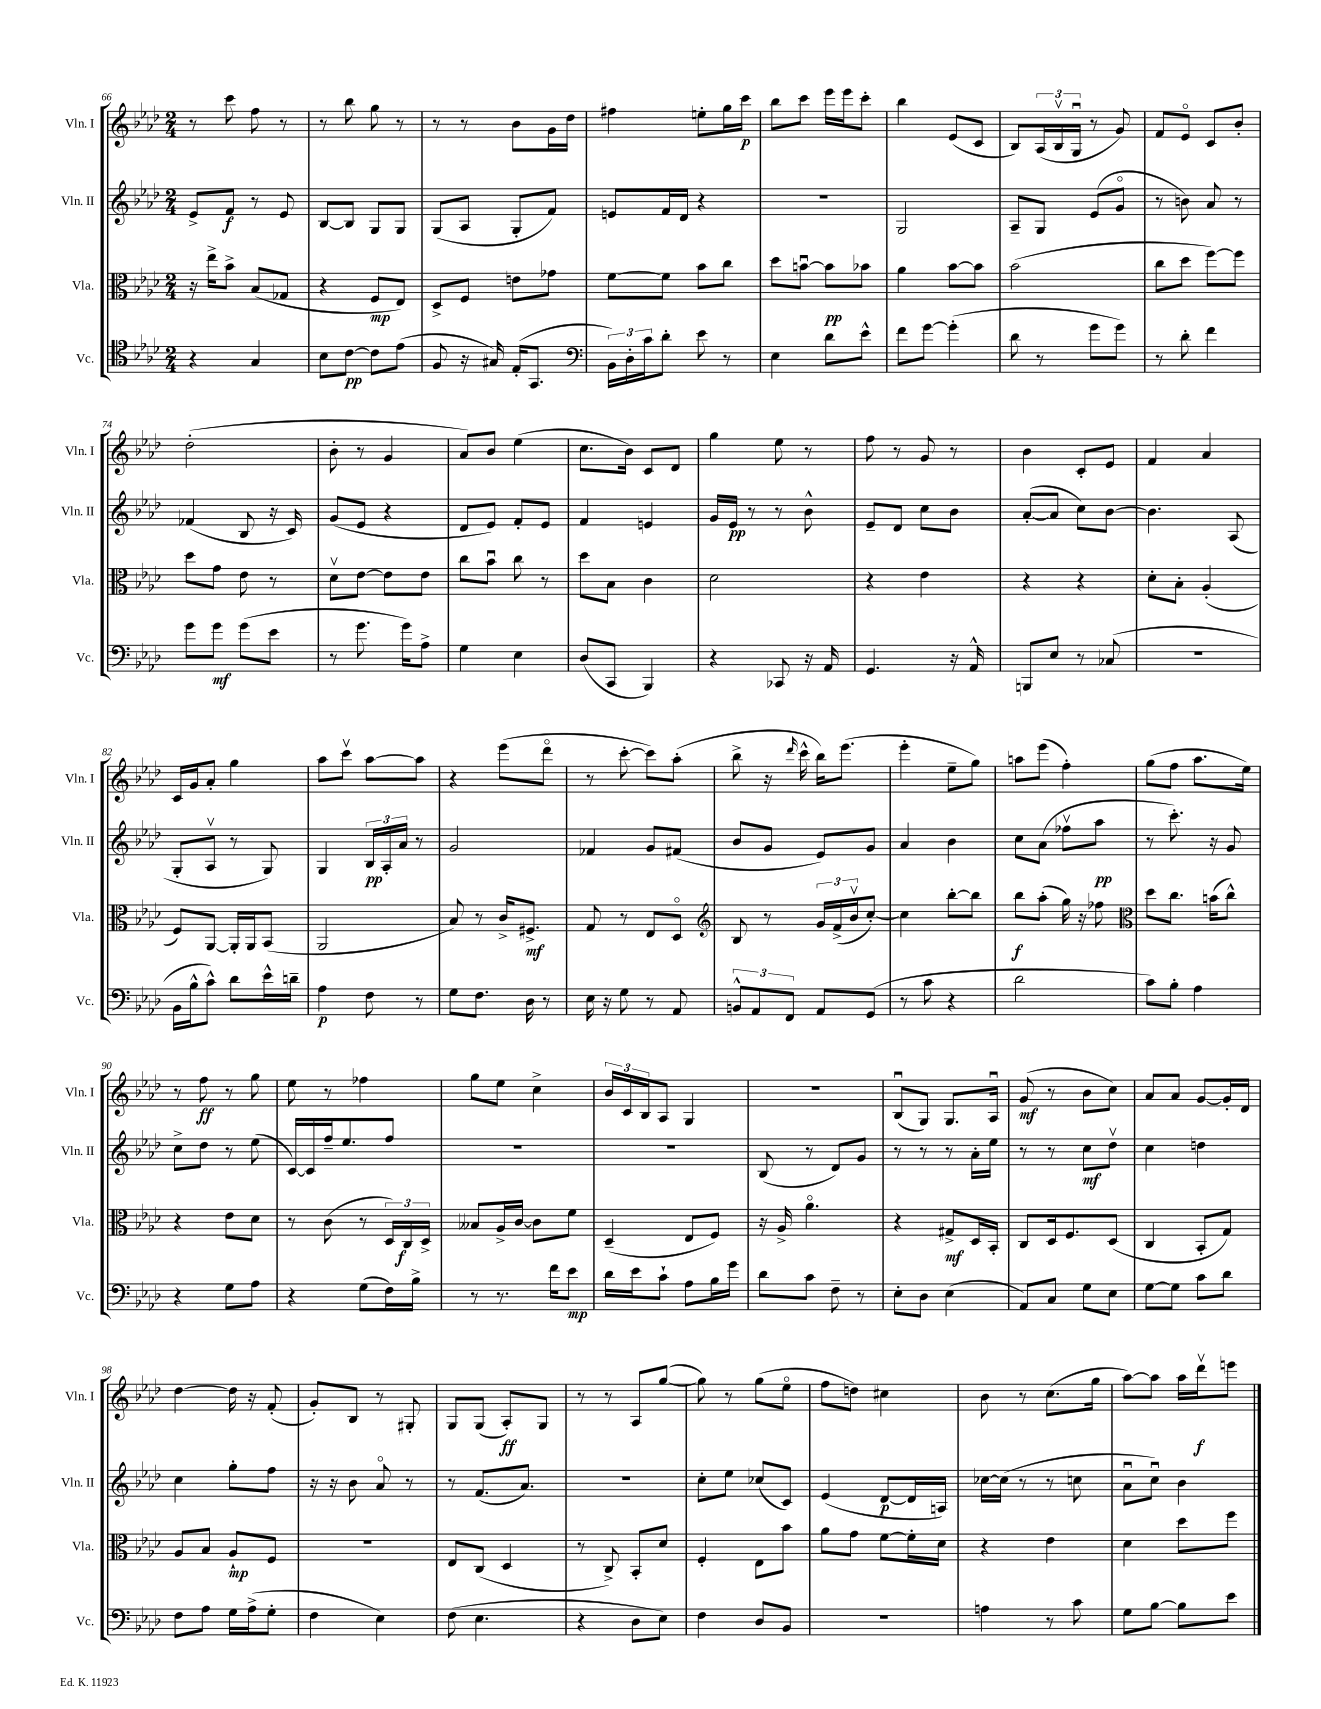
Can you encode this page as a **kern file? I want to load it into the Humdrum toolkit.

**kern	**kern	**kern	**kern
*staff4	*staff3	*staff2	*staff1
*clefC4	*clefC3	*clefG2	*clefG2
*k[b-e-a-d-]	*k[b-e-a-d-]	*k[b-e-a-d-]	*k[b-e-a-d-]
*M2/4	*M2/4	*M2/4	*M2/4
4r	16r	8e-^	8r
.	16ee-^	.	.
.	8b-^	8f	8ccc
4G	(8B-	8r	8ff
.	8G-	8e-	8r
=	=	=	=
8B-	4r	[8B-	8r
[8c	.	8B-]	8bb-
8c]	8F	8G	8gg
(8e-	8E-)	8G	8r
=	=	=	=
8F	8D-^	(8G	8r
16r	8F	8A-	8r
16G#)	.	.	.
(16E-'	8e	8G'	8b-
8.GG	.	.	.
.	8g-	8f)	16g
.	.	.	16dd-
=	=	=	=
*clefF4	*	*	*
24BB-)	[8f	8e	4ff#
24D-'	.	.	.
24c	.	.	.
8d-'	8f]	16f	.
.	.	16d-	.
8e-	8b-	4r	8ee'
8r	8cc	.	16gg
.	.	.	16ccc
=	=	=	=
4E-	8dd-	2r	8bb-
.	[8bu	.	8ccc
8d-	8b]	.	16eee-
.	.	.	16eee-
8e-^^	8b-	.	8ccc'
=	=	=	=
8f	4a-	2G	4bb-
[8g	.	.	.
(4g']	[8b-	.	(8e-
.	8b-]	.	8c
=	=	=	=
8d-	(2b-	8A-~	8B-)
8r	.	8G	(24A-
.	.	.	24B-v
.	.	.	24Gu
8g	.	(8e-	8r
8g)	.	8go	8g)
=	=	=	=
8r	8cc	8r	8f
8d-'	8dd-	8b)	8e-o
4f	[8ff)	8a-	8c
.	8ff]	8r	8b-'
=	=	=	=
8g	8dd-	(4f-	(2dd-'
8g	8g	.	.
(8g	8e-	8B-	.
8e-	8r	16r	.
.	.	16c)	.
=	=	=	=
8r	8d-v	(8g	8b-'
8.g	[8e-	8e-	8r
.	8e-]	4r	4g
16g)	.	.	.
8A-^	8e-	.	.
=	=	=	=
4G	8cc	8d-	8a-)
.	8b-u	8e-)	8b-
4E-	8cc	8f'	(4ee-
.	8r	8e-	.
=	=	=	=
(8D-	8dd-	4f	8.cc
8CC	8B-	.	.
.	.	.	16b-)
4BBB-)	4c	4e	8c
.	.	.	8d-
=	=	=	=
4r	2d-	16g	4gg
.	.	16e-	.
.	.	8r	.
8CC-	.	8r	8ee-
16r	.	8b-^^	8r
16AA-	.	.	.
=	=	=	=
4.GG	4r	8e-~	8ff
.	.	8d-	8r
.	4e-	8cc	8g
16r	.	8b-	8r
16AA-^^	.	.	.
=	=	=	=
8BBB	4r	([8a-'	4b-
8E-	.	8a-]	.
8r	4r	8cc)	8c'
(8C-	.	[8b-	8e-
=	=	=	=
2r	8d-'	4.b-]	4f
.	8B-'	.	.
.	(4A-'	.	4a-
.	.	(8A-	.
=	=	=	=
16BB-	8F)	8G'	16c
16B-^^	.	.	16g
8c^^)	[8AA-	8A-v	8a-'
8d-	16AA-']	8r	4gg
.	16AA-	.	.
16e-^^	(8BB-	8G)	.
16d~	.	.	.
=	=	=	=
4A-	2AA-	4G	8aa-
.	.	.	8cccv
8F	.	24B-	[8aa-
.	.	24A-'	.
.	.	24a-	.
8r	.	8r	8aa-]
=	=	=	=
8G	8B-)	2g	4r
8.F	8r	.	.
.	16c^	.	(8eee-
16D-	8.F#^	.	.
8r	.	.	8ddd-o
=	=	=	=
16E-	8G	4f-	8r
16r	.	.	.
8G	8r	.	[8ccc'
8r	8E-	8g	8ccc])
8AA-	8D-o	(8f#	(8aa-'
=	=	=	=
*	*clefG2	*	*
12BB^^	8B-	8b-	8bb-^
12AA-	.	.	.
.	8r	8g	16r
12FF	.	.	.
.	.	.	16qqddd-
.	.	.	16ccc^^
8AA-	24g	8e-)	16bb-)
.	(24f^	.	.
.	.	.	(8.eee-
.	24b-v	.	.
(8GG	[8cc')	8g	.
=	=	=	=
8r	4cc]	4a-	4eee-'
8c	.	.	.
4r	[8bb-'	4b-	8ee-~
.	8bb-]	.	8gg)
=	=	=	=
2d-	8bb-	8cc	8aa
.	(8aa-'	(8a-	(8eee-
.	16gg)	8ff-v	4ff')
.	16r	.	.
.	8ff-	8aa-	.
=	=	=	=
*	*clefC3	*	*
8c)	8dd-	8r	(8gg
8B-'	8.cc	8.ccc')	8ff
4A-	.	.	8.aa-
.	(16b	16r	.
.	8cc^^)	8g	.
.	.	.	16ee-)
=	=	=	=
4r	4r	8cc^	8r
.	.	8dd-	8ff
8G	8e-	8r	8r
8A-	8d-	(8ee-	8gg
=	=	=	=
4r	8r	[16c)	8ee-
.	.	16c]	.
.	(8c	16ff~	8r
.	.	8.ee-	.
(8G	8r	.	4ff-
16F)	24D-)	8ff	.
.	24C	.	.
16B-^	.	.	.
.	24D-^	.	.
=	=	=	=
8r	8B--	2r	8gg
8.r	16A-^	.	8ee-
.	[16c	.	.
.	8c]	.	4cc^
16f	.	.	.
8e-	8f	.	.
=	=	=	=
16d-	(4D-~	2r	24b-
.	.	.	24c
16e-	.	.	.
.	.	.	24B-
8c`	.	.	8A-
8A-	8E-	.	4G
16B-	8F)	.	.
16g	.	.	.
=	=	=	=
8d-	16r	(8B-	2r
.	16A-^	.	.
8c	4.a-o	8r	.
8F~	.	8d-)	.
8r	.	8g	.
=	=	=	=
8E-'	4r	8r	(8B-u
8D-	.	8r	8G)
(4E-	8G#^	8r	8.G
.	16D-	16a-'	.
.	16BB-'	16ee-	16A-u
=	=	=	=
8AA-)	8C	8r	(8g
8C	16D-	8r	8r
.	8.F	.	.
8G	.	8cc	8b-
8E-	(8D-	8dd-v	8cc)
=	=	=	=
[8G	4C	4cc	8a-
8G]	.	.	8a-
8c	8BB-'	4dd	[8g
8d-	8G)	.	16g']
.	.	.	16d-
=	=	=	=
8F	8A-	4cc	[4dd-
8A-	8B-	.	.
16G	8A-`	8gg'	16dd-]
(16A-^	.	.	16r
8G'	8F	8ff	(8f'
=	=	=	=
4F	2r	16r	8g')
.	.	16r	.
.	.	8b-	8B-
4E-)	.	8a-o	8r
.	.	8r	8G#'
=	=	=	=
(8F	8E-	8r	8G
4.E-	(8C	(8.f	(8G
.	4D-	.	8A-')
.	.	8.a-)	.
.	.	.	8G
=	=	=	=
4r	8r	2r	8r
.	8C^)	.	8r
8D-	8BB-'	.	8A-
8E-)	8d-	.	([8gg
=	=	=	=
4F	4F'	8cc'	8gg])
.	.	8ee-	8r
8D-	8E-	(8cc-	(8gg
8BB-	8b-	8c)	8ee-o
=	=	=	=
2r	8a-	(4e-	8ff
.	8g	.	8dd)
.	[8f	[8d-	4cc#
.	16f']	16d-]	.
.	16d-	16A)	.
=	=	=	=
4A	4r	[16cc-	8b-
.	.	(16cc-]	.
.	.	8r	8r
8r	4e-	8r	(8.cc
8c	.	8cc	.
.	.	.	16gg
=	=	=	=
8G	4d-	8a-u	[8aa-)
[8B-	.	8ccu)	8aa-]
8B-]	8dd-	4b-	16aa-
.	.	.	16ddd-v
8e-	8ff	.	8eee
==	==	==	==
*-	*-	*-	*-
